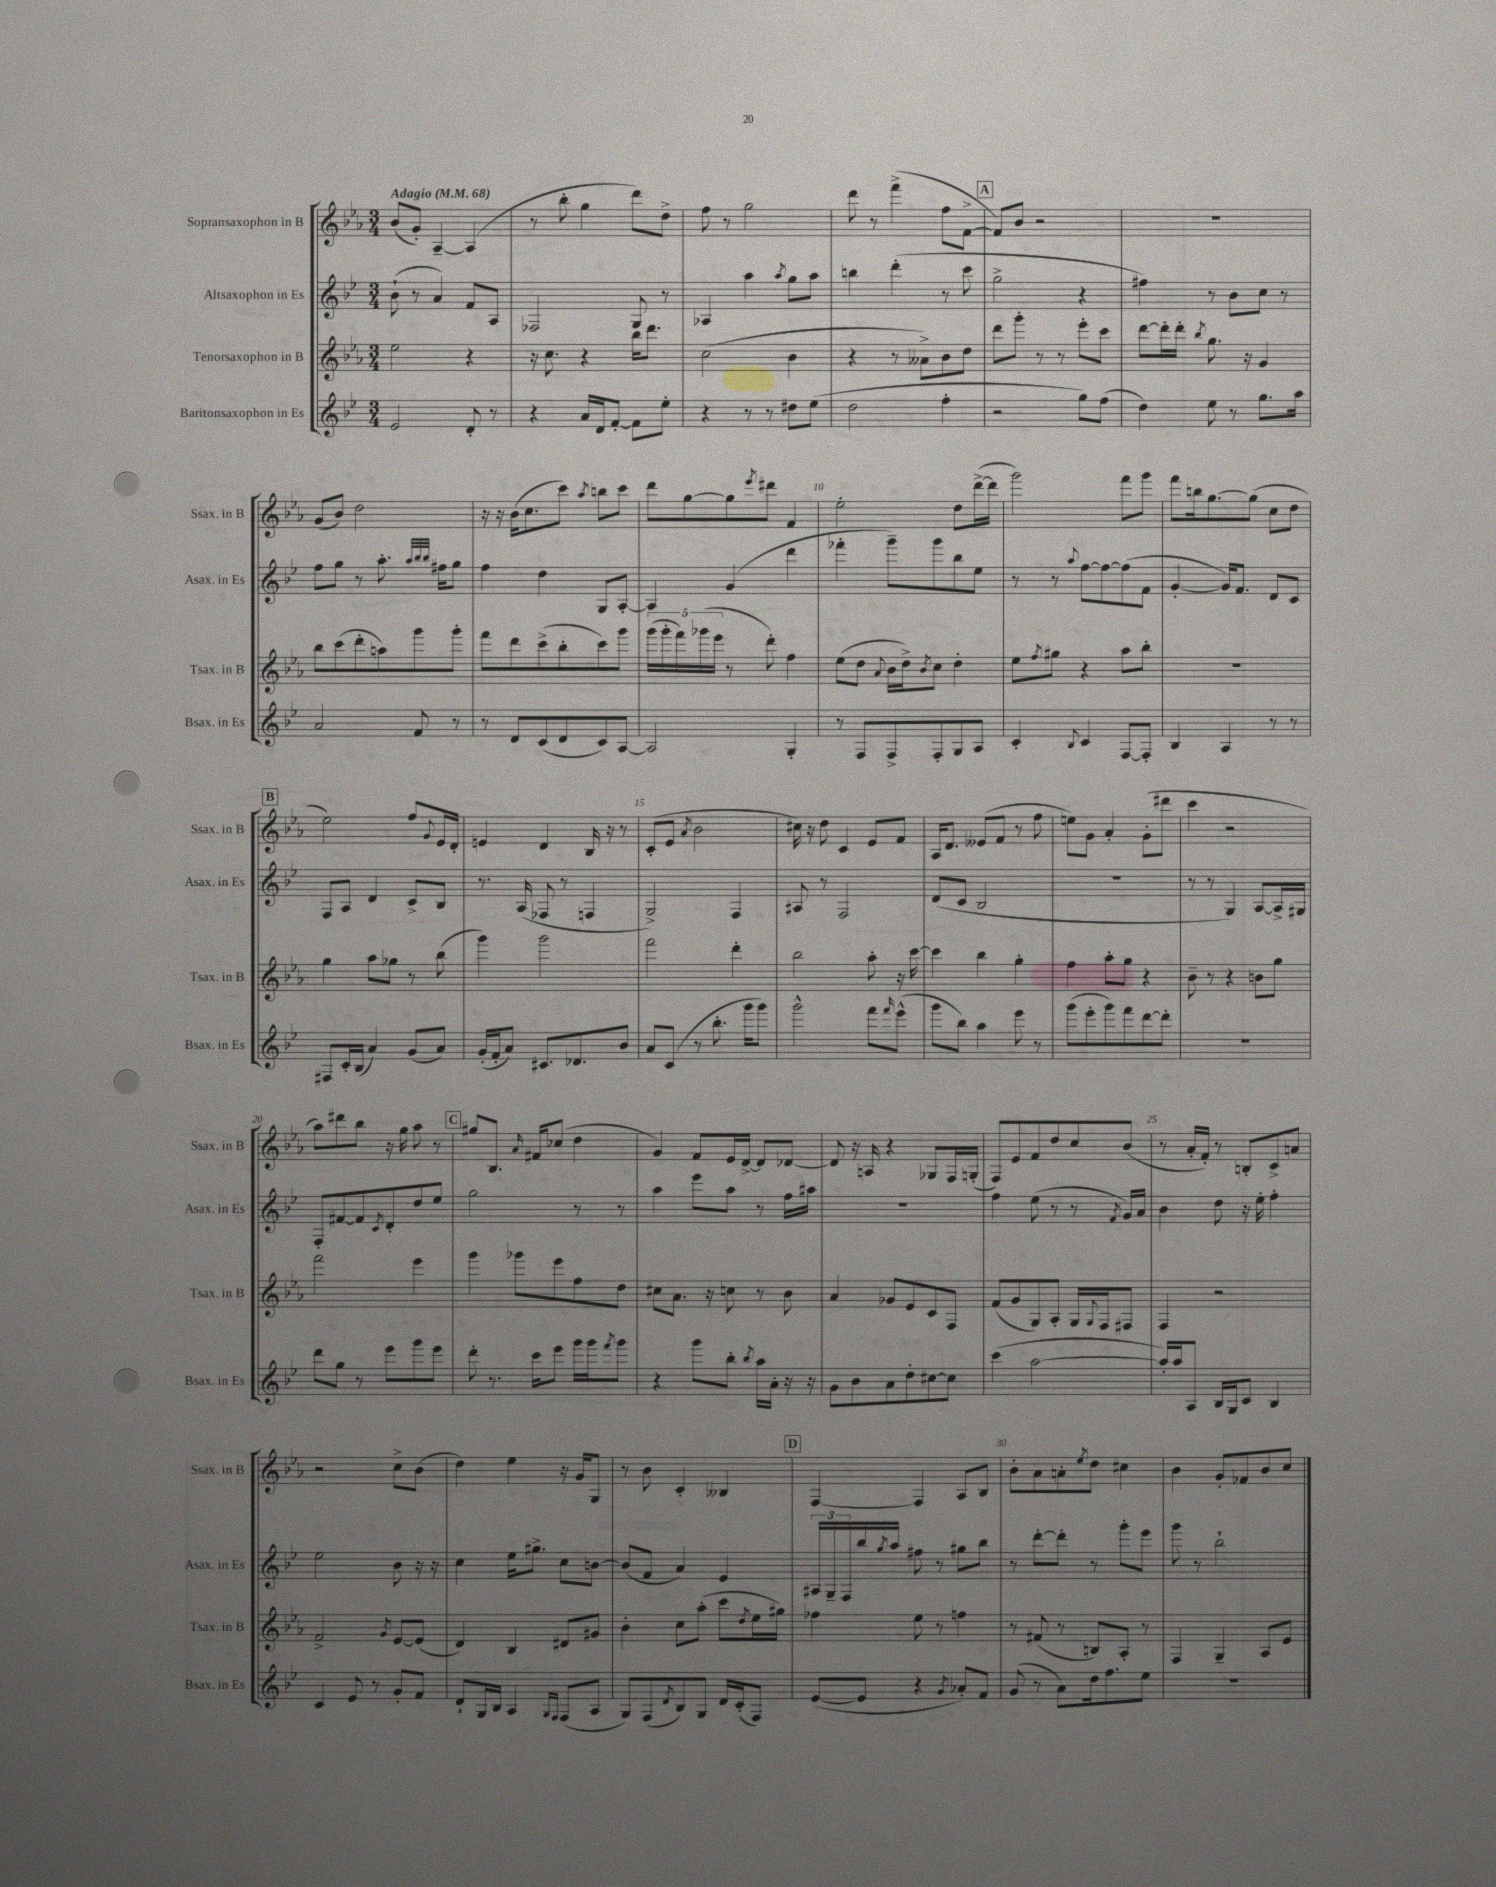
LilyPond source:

<<
\new StaffGroup <<
\new Staff = "s0" \with { instrumentName = "Sopransaxophon in B" shortInstrumentName = "Ssax. in B" } {
    \clef treble \key ees \major \numericTimeSignature \time 3/4 \tempo "Adagio" 4 = 68
    bes'8( g'8-.) aes4~-- aes4( |
    r8 bes''8-. g''4 d'''8) d''8-> |
    f''8 r8 g''2 |
    d'''8 r8 f'''4->( f''8 f'8~-> |
    \mark \markup { \box "A" } f'8) bes'8 r2 |
    R2. |
    g'8( bes'8) d''2 |
    r16 r16 bes'16( c''8. c'''8) \acciaccatura { aes''8 } b''8 c'''8 |
    d'''8 g''8~ g''8 \acciaccatura { ees'''8 } dis'''8 f'4 |
    ees''2-. d''8 d'''16~->( d'''16 |
    g'''2) f'''8 g'''8 |
    f'''8 b''16 g''8.~ g''8( c''8 d''8 |
    \mark \markup { \box "B" } ees''2) f''8 \appoggiatura { g'8 } ees'16 d'16-. |
    e'4 d'4 bes16 r16 r8 |
    c'8-.( ees'8 \acciaccatura { aes'8 } bes'2 |
    cis''16) r16 d''8 c'4 ees'8 f'8 |
    aes16 d'8. eeses'8( f'8 r8 f''8 |
    e''8) g'8 aes'4-. g'8-.( dis'''8 |
    c'''4 r2 |
    aes''8) dis'''8 bes''8 r16 g''16 aes''8 r8 |
    \mark \markup { \box "C" } gis''8 bes8. \grace { aes'16 } fis'16 ces''8( d''4 |
    g'4) f'8 ees'16 d'16~-> d'8 des'8~ |
    des'8 r16 a16 r4 ges8 f16 g16-.( |
    f8) ees'8 f'8 d''8 c''8 bes'8( |
    r8 aes'16-. f'16-.) r8 b8-. c'8-> a'8 |
    r2 c''8-> bes'8( |
    d''4) ees''4 r16 g'16 g8 |
    r8 bes'8 c'4-. beses4 |
    \mark \markup { \box "D" } f4~ f4 aes8 bes8 |
    bes'8-. aes'8 a'8-. \acciaccatura { ees''8 } d''8 cis''4 |
    bes'4 g'8-. fes'8 bes'8 c''8 \bar "|." |
}
\new Staff = "s1" \with { instrumentName = "Altsaxophon in Es" shortInstrumentName = "Asax. in Es" } {
    \clef treble \key bes \major \numericTimeSignature \time 3/4
    bes'8-!( r8 a'4) f'8 a8 |
    fes2 g8 r8 |
    aes4 a''4 \acciaccatura { a''8 } g''8 a''8 |
    b''4 d'''4-.( r8 c'''8 |
    \mark \markup { \box "A" } g''2-> r4 |
    fis''4) r8 bes'8 c''8 r8 |
    f''8 g''8 r8 a''8.-. \grace { a''32 bes''32 bes''32 } fis''16 g''8 |
    f''4 d''4 g8 a8~-. |
    a4 g'4( d'''4 |
    fes'''4-. g'''8--) g'''8 bes''8 ees''8 |
    r8 r8 \appoggiatura { a''8 } f''8~ f''8~ f''8( f'8 |
    g'4~-. g'16) f'8. d'8 c'8 |
    \mark \markup { \box "B" } f8 a8 d'4 c'8-> bes8 |
    r8. a16( fes8 r8 f4 |
    g2->) f4 |
    ais8 r8 f2 |
    d'8( c'8 bes2 |
    R2. |
    r8 r8 g4) a8~ a16-> gis16 |
    f8-. fis'8~ fis'8 \acciaccatura { c'8 } d'8-. d''8 ees''8 |
    \mark \markup { \box "C" } g''2 r8 r8 |
    a''4 ees'''8 a''8 r8 f''16 ais''16 |
    R2. |
    f''4 ees''8( r8 r8 \acciaccatura { f'8 } g'16) a'16 |
    bes'4 d''8 r16 ees''16-. f''4-. |
    ees''2 bes'8 r16 r16 |
    c''4 ees''16 gis''8.-> c''8 b'8~ |
    b'8( f'8 a'4) ees'4 |
    \mark \markup { \box "D" } \tuplet 3/2 { ais16 g16-- f16 } bes''16 \acciaccatura { g''8 } a''16 fis''8 r8 gis''8 bes''8 |
    r8 d'''8~-. d'''8-. r8 g'''8-. ees'''8 |
    g'''8 r8 bes''2-! \bar "|." |
}
\new Staff = "s2" \with { instrumentName = "Tenorsaxophon in B" shortInstrumentName = "Tsax. in B" } {
    \clef treble \key ees \major \numericTimeSignature \time 3/4
    ees''2 r4 |
    r16 c''8. r4 bes''16 d'''8. |
    c''2( bes'4 |
    r4 r8 aeses'8->) bes'8 d''8 |
    \mark \markup { \box "A" } d'''8 g'''8-. r8 r8 ees'''8-. c'''8 |
    d'''8~ d'''16-. d'''16-. \acciaccatura { bes''8 } g''8. r16 g'4 |
    bes''8 c'''8( d'''8-. a''8) g'''8 g'''8-. |
    f'''8 d'''8 c'''8->( bes''8-. c'''8) g'''8 |
    \tuplet 5/4 { g'''16( g'''16-. f'''16) ges'''16( ees'''16 } r8 d'''8-.) f''4 |
    ees''8( d''8 \appoggiatura { aes'8 } bes'16 d''16->) \acciaccatura { bes'8 } c''8 d''4-. |
    ees''8 \acciaccatura { f''8 } gis''8 r4 aes''8 bes''8-. |
    R2. |
    \mark \markup { \box "B" } g''4 aes''8 ges''8 r8 bes''8( |
    g'''4) g'''2 |
    f'''2 d'''4-. |
    bes''2 aes''8-. r16 c'''16~ |
    c'''4 bes''4 g''4-. |
    f''4 aes''8-. g''8 r4 |
    bes'8-- r8 r4 b'8 g''8 |
    f'''2 ees'''4 |
    \mark \markup { \box "C" } g'''4 ges'''8 ees'''8 f''8 d''8 |
    cis''8 aes'8. r16 c''8 r8 bes'8 |
    aes'4 ges'8 ees'8 c'8 f8 |
    f'8( g'8 g8) aes8-. g16 \appoggiatura { g8 } f16 fis8 |
    f4 r2 |
    f'2-> \acciaccatura { g'8 } ees'8~ ees'8( |
    d'4) bes4 dis'8 gis'8 |
    bes'4-. c''8 aes''8-.( c'''8 \acciaccatura { d''8 } ees''16 gis''16) |
    \mark \markup { \box "D" } fes''4 ees''8 r8 f''4 |
    r8 fis'8( r8 b8) aes8-. r8 |
    f4 g4-- aes8 ees'8 \bar "|." |
}
\new Staff = "s3" \with { instrumentName = "Baritonsaxophon in Es" shortInstrumentName = "Bsax. in Es" } {
    \clef treble \key bes \major \numericTimeSignature \time 3/4
    ees'2 d'8-. r8 |
    r4 a'16 d'16 f'8~-. f'8 ees''8-. |
    r4 r8 r8 dis''8 ees''8( |
    d''2 f''4-. |
    \mark \markup { \box "A" } r2 g''8) f''8( |
    d''4) ees''8 r8 g''8. a''16 |
    a'2 f'8 r8 |
    r8 d'8 c'8( d'8 c'8) a8~ |
    a2 g4-. |
    r8 f8 f8-> f8-. g8 a8 |
    c'4-. \appoggiatura { bes8 } c'4 f8~ f8-. |
    bes4 a4 r8 r8 |
    \mark \markup { \box "B" } fis8 c'16-. bes16( a'4) g'8( a'8) |
    g'16-.( f'16-. a'8) cis'8. des'8. bes'8 |
    a'8 c'8( r8 bes''8.-. g'''16 g'''8) |
    g'''2-^ f'''8 \grace { f'''16 } ees'''8-^( |
    g'''8 bes''8) a''4 ees'''8 r8 |
    g'''8( ees'''8-. g'''8) f'''8 d'''8~ d'''8-. |
    R2. |
    d'''8 g''8 r8 ees'''8 g'''8 ees'''8 |
    \mark \markup { \box "C" } d'''8-. r8. c'''16 ees'''8 g'''16 g'''16 \acciaccatura { f'''8 } g'''8 |
    r4 g'''8 bes''8-. \acciaccatura { bes''8 } a''16 a'16-. r16 r16 |
    g'8 bes'8 a'8 d''8-. cis''8~ cis''8 |
    c'''4( a''2~ |
    a''16-.) a''16 a8 bes16 g16 c'8 bes4 |
    c'4 ees'8 r8 g'8-. f'8 |
    d'8-! g16 bes16 a4 \grace { g16 f16 } f8( a8 |
    g8) f8( \acciaccatura { d'8 } bes8) g8 d'16 c'16-.( f8) |
    \mark \markup { \box "D" } ees'8~( ees'8 r4 \acciaccatura { g'8 } aes'8-.) f'8 |
    g'8( r8 a'8) d''16 f''8. ees''8 |
    R2. \bar "|." |
}
>>
>>
\layout { \context { \Score \override BarNumber.break-visibility = ##(#f #t #t) barNumberVisibility = #(every-nth-bar-number-visible 5) } }
